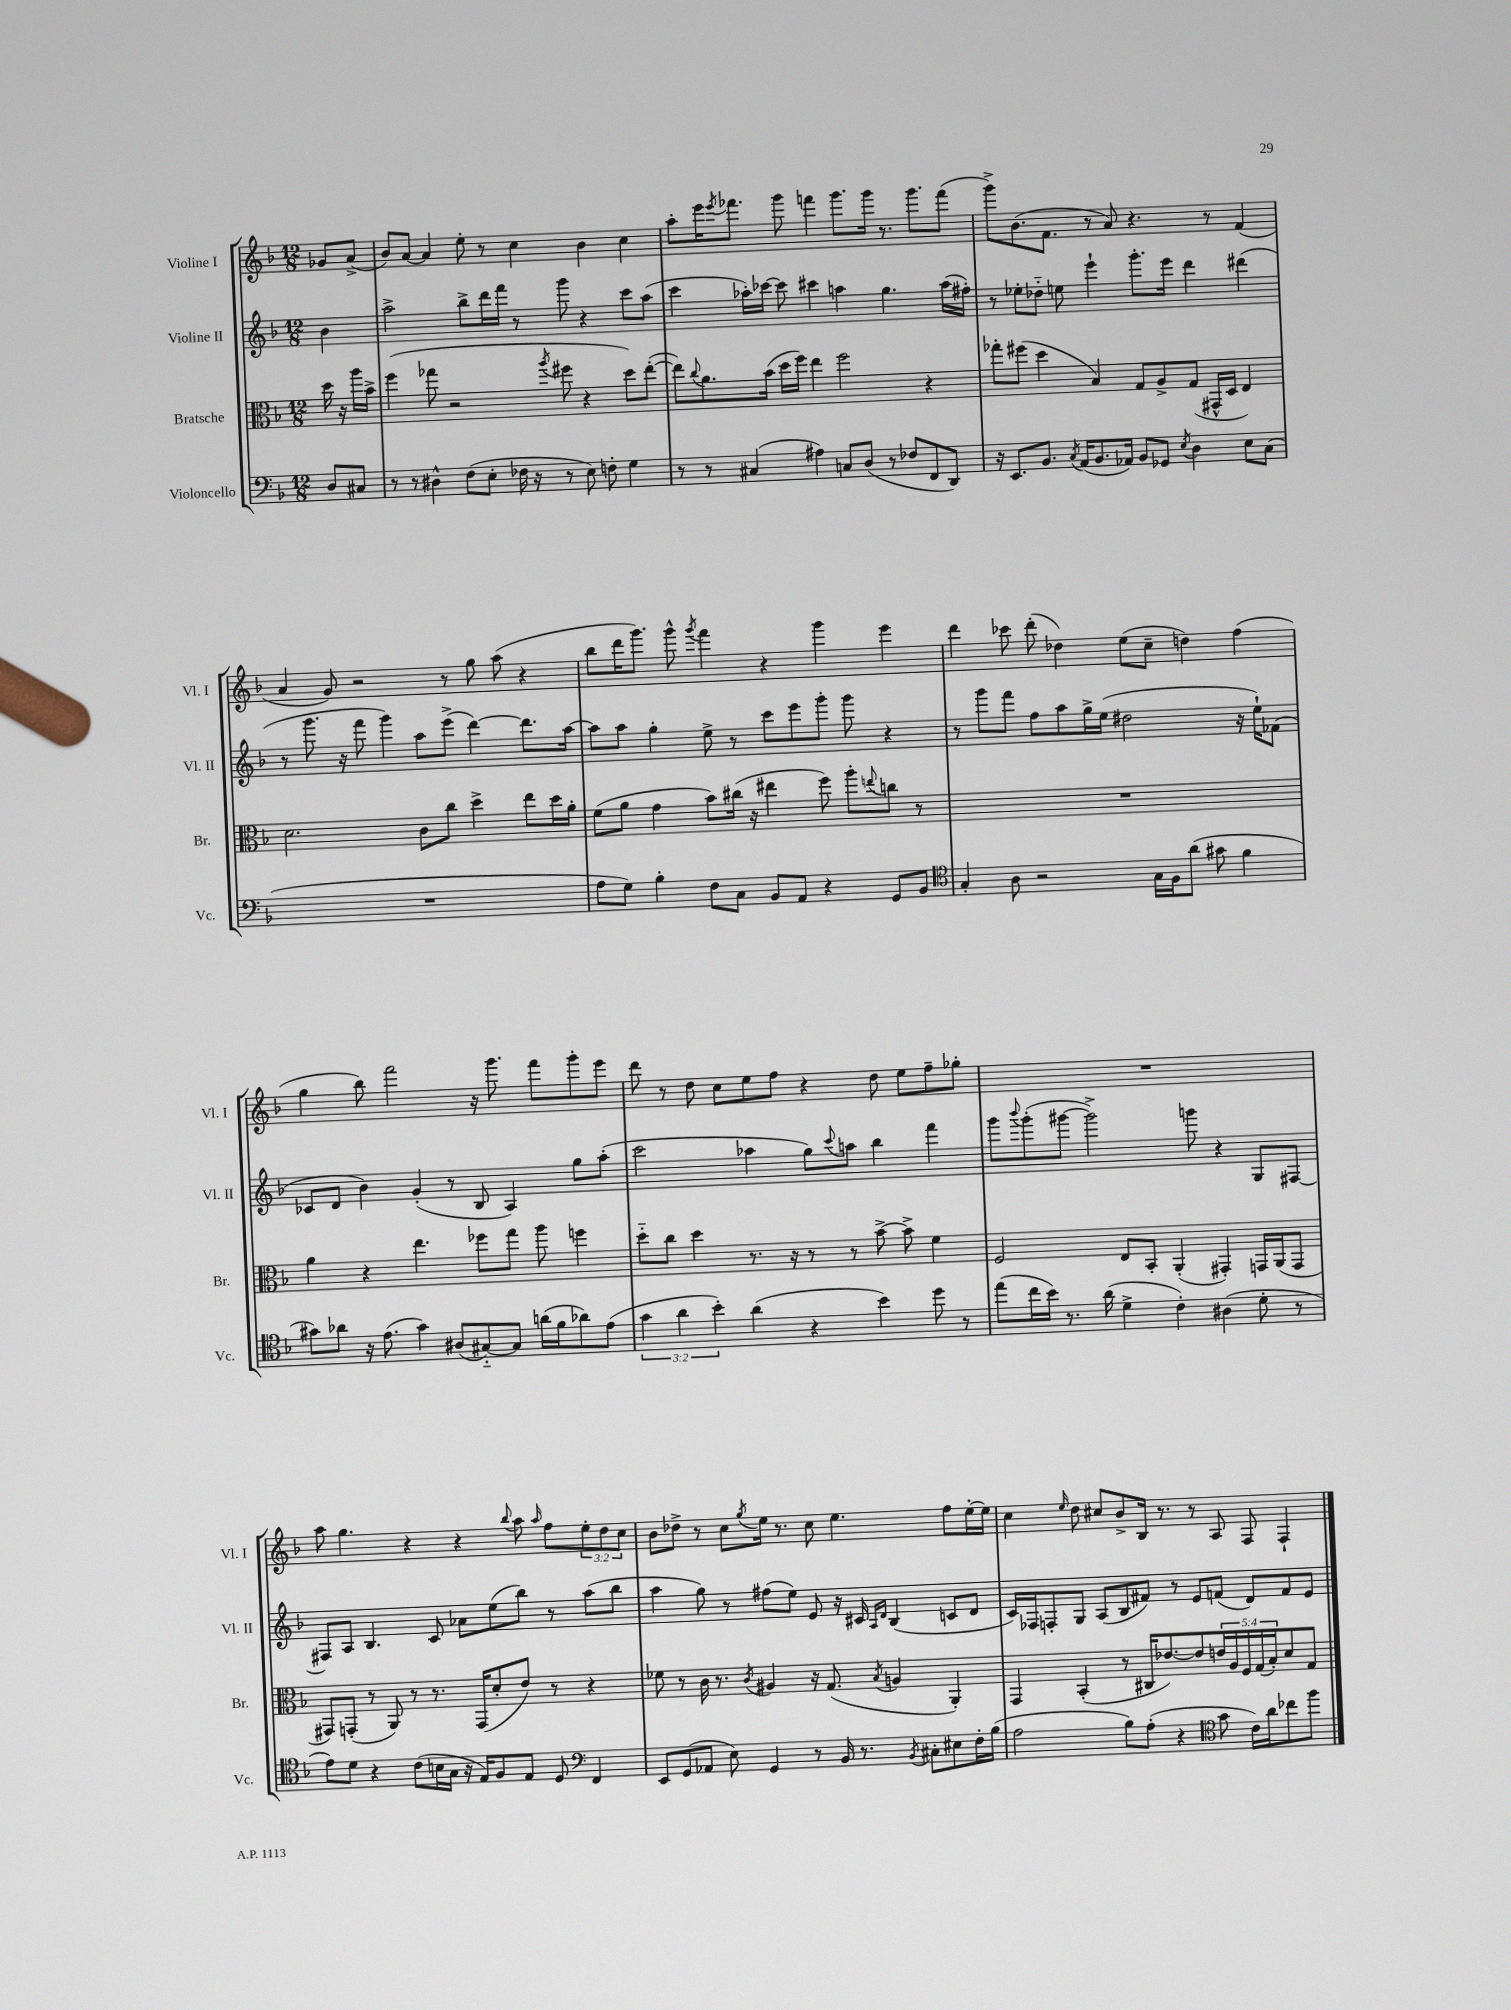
<<
\new StaffGroup <<
\new Staff = "s0" \with { instrumentName = "Violine I" shortInstrumentName = "Vl. I" } {
    \clef treble \key f \major \numericTimeSignature \time 12/8 \override Staff.TupletNumber.text = #tuplet-number::calc-fraction-text \partial 4
    ges'8 a'8->( |
    bes'8) a'8~ a'4 e''8-. r8 c''4 bes'4 c''4 |
    a''8-. e'''16 \acciaccatura { e'''8 } fes'''8. g'''8 f'''4 g'''8. g'''16 r8. g'''8. f'''8( |
    g'''8->) bes'8.( f'8. r8 a'8) r4. r8 f'4( |
    a'4 g'8) r2 r8 g''8 a''8( r4 |
    bes''8 d'''16 g'''8.) g'''8-^ \acciaccatura { g'''8 } f'''4 r4 g'''4 e'''4 |
    d'''4 ces'''8 d'''8-.( des''4) e''8( c''8-- d''4) f''4( |
    g''4 bes''8) f'''2 r16 g'''8. f'''8 g'''8-. e'''8 |
    d'''8 r8 d''8 c''8 e''8 f''8 r4 d''8 e''8 f''8-- ges''8-. |
    R1. |
    a''8 g''4. r4 r4 \appoggiatura { bes''8 } a''8 \grace { a''16 } f''8 \tuplet 3/2 { e''8-. d''8 c''8 } |
    bes'8 des''8-> r8 c''8 \acciaccatura { g''8 } e''16 r8. c''8 e''4. f''8 e''16~-. e''16 |
    c''4 \grace { e''16 } d''8 cis''8 bes'8-> bes16 r8. r8 a8 f8 f4-! \bar "|." |
}
\new Staff = "s1" \with { instrumentName = "Violine II" shortInstrumentName = "Vl. II" } {
    \clef treble \key f \major \numericTimeSignature \time 12/8 \partial 4
    bes'4 |
    a''2-> bes''8-> d'''16 f'''16 r8 g'''8 r4 c'''8 a''8( |
    c'''4 aes''16-.) ces'''16~ ces'''8 cis'''4 a''4 g''4. a''16( fis''16-.) |
    r8 ees''8-. des''8-_ e''8 e'''4-! g'''8.-. e'''16 d'''4 dis'''4( |
    r8 g'''8. r16 f'''8 g'''4) a''8 e'''8->( d'''4~) d'''8. a''16~ |
    a''8 a''8 g''4-. e''8-> r8 c'''8 e'''8 g'''8-. g'''8 r4 |
    r8 g'''8 f'''8 f''8 a''8 g''16-> e''16( dis''2 r16 e''16-!) fes'8( |
    ces'8 d'8 bes'4) g'4-.( r8 bes8 a4) g''8 a''8-.( |
    c'''2 aes''4 g''8) \appoggiatura { c'''8 } a''8 bes''4 f'''4 |
    g'''8 \appoggiatura { bes'''8 } g'''8-.( gis'''8~ gis'''2->) g'''8 r4 g8 fis8~ |
    fis8 a8 bes4. c'8 aes'8 e''8( bes''8) r8 a''8( bes''8 |
    a''4 g''8) r8 fis''8( e''8) e'8 r16 cis'16 \grace { a16 d'16 } bes4( c'8 d'8 |
    c'16) fes16 f8-. g8 a8( bes8 fis'8) r8 e'8 f'8( d'8) f'8 e'8 \bar "|." |
}
\new Staff = "s2" \with { instrumentName = "Bratsche" shortInstrumentName = "Br." } {
    \clef alto \key f \major \numericTimeSignature \time 12/8 \override Staff.TupletNumber.text = #tuplet-number::calc-fraction-text \partial 4
    d''16 r16 a''16 bes'16-> |
    f''4( ges''8 r2 \acciaccatura { a''8 } fis''8 r4 d''8) e''8~-.( |
    e''8) \appoggiatura { c''8 } a'8. bes'16( d''16 f''16) e''4 f''2 r4 |
    ges''8-. fis''8( d''4 bes4) g8 a8-> g8( gis,16-^ d16 e4) |
    d'2. c'8 c''8 d''4-> e''8 d''16 a'16-. |
    f'8( a'8 g'4 bes'8) cis''16( r16 eis''4 f''8) a''8-. \appoggiatura { e''8 } c''8 r8 |
    R1. |
    a'4 r4 e''4. fes''8 g''8 a''8 f''4 |
    d''8-_ c''8 d''4 r8. r16 r8 r8 bes'8~-> bes'8-> f'4 |
    f2 e8 bes,8-. a,4-.( gis,4-.) g,16 a,16( g,8 |
    gis,8) g,8-.( r8 a,8) r8 r8. g,16( d'8-. e'8) r8 r4 |
    fes'8 r8 c'16 r8. \acciaccatura { c'8 } ais4 r16 g8.( \acciaccatura { bes8 } a4 a,4-.) |
    g,4 bes,4-.( r8 cis16 ees'8.~) ees'8 \tuplet 5/4 { e'16 a16 f16 g16( bes16-.) } d'8 g8 \bar "|." |
}
\new Staff = "s3" \with { instrumentName = "Violoncello" shortInstrumentName = "Vc." } {
    \clef bass \key f \major \numericTimeSignature \time 12/8 \override Staff.TupletNumber.text = #tuplet-number::calc-fraction-text \partial 4
    d8 cis8 |
    r8 r8 dis4-^ f8( e8-. fes16 r16 r8 e8) f8-. g4 |
    r8 r8 cis4( ais4) c8 d8( r8 fes8 f,8 d,8) |
    r16 e,8. bes,8. \acciaccatura { c8 } a,16( bes,8. aes,16) bes,8 ges,8 \acciaccatura { e8 } d4 e8 c8( |
    R1. |
    a8 g8) bes4-. f8 c8 bes,8 a,8 r4 g,8 bes,8 |
    \clef tenor g4-. a8 r2 g16 f16 a'8( gis'8 f'4 |
    gis'8) aes'8 r16 e'8.( gis'4) ais8( gis8~-_) gis8 a'16( f'16 aes'8) e'8( |
    \tuplet 3/2 { g'4 a'4 bes'4-.) } a'4( r4 bes'4) d''8 r8 |
    e''8( c''16 bes'16) r8. a'16( d'4-> c'4-.) ais4( d'8-. r8 |
    e'8) d'8 r4 c'8( b16 g16 r16 e16) f8 e8 d8 \clef bass f,4 |
    e,8 g,8( aes,8 e8) g,4 r8 bes,16 r8. \acciaccatura { bes,8 } cis8-. eis8 f16-. bes16( |
    a2 bes8) a8-.( r4 \clef tenor g'8 c'16) a'16 ces''8 f''8 \bar "|." |
}
>>
>>
\layout { \context { \Score \remove "Bar_number_engraver" } }
